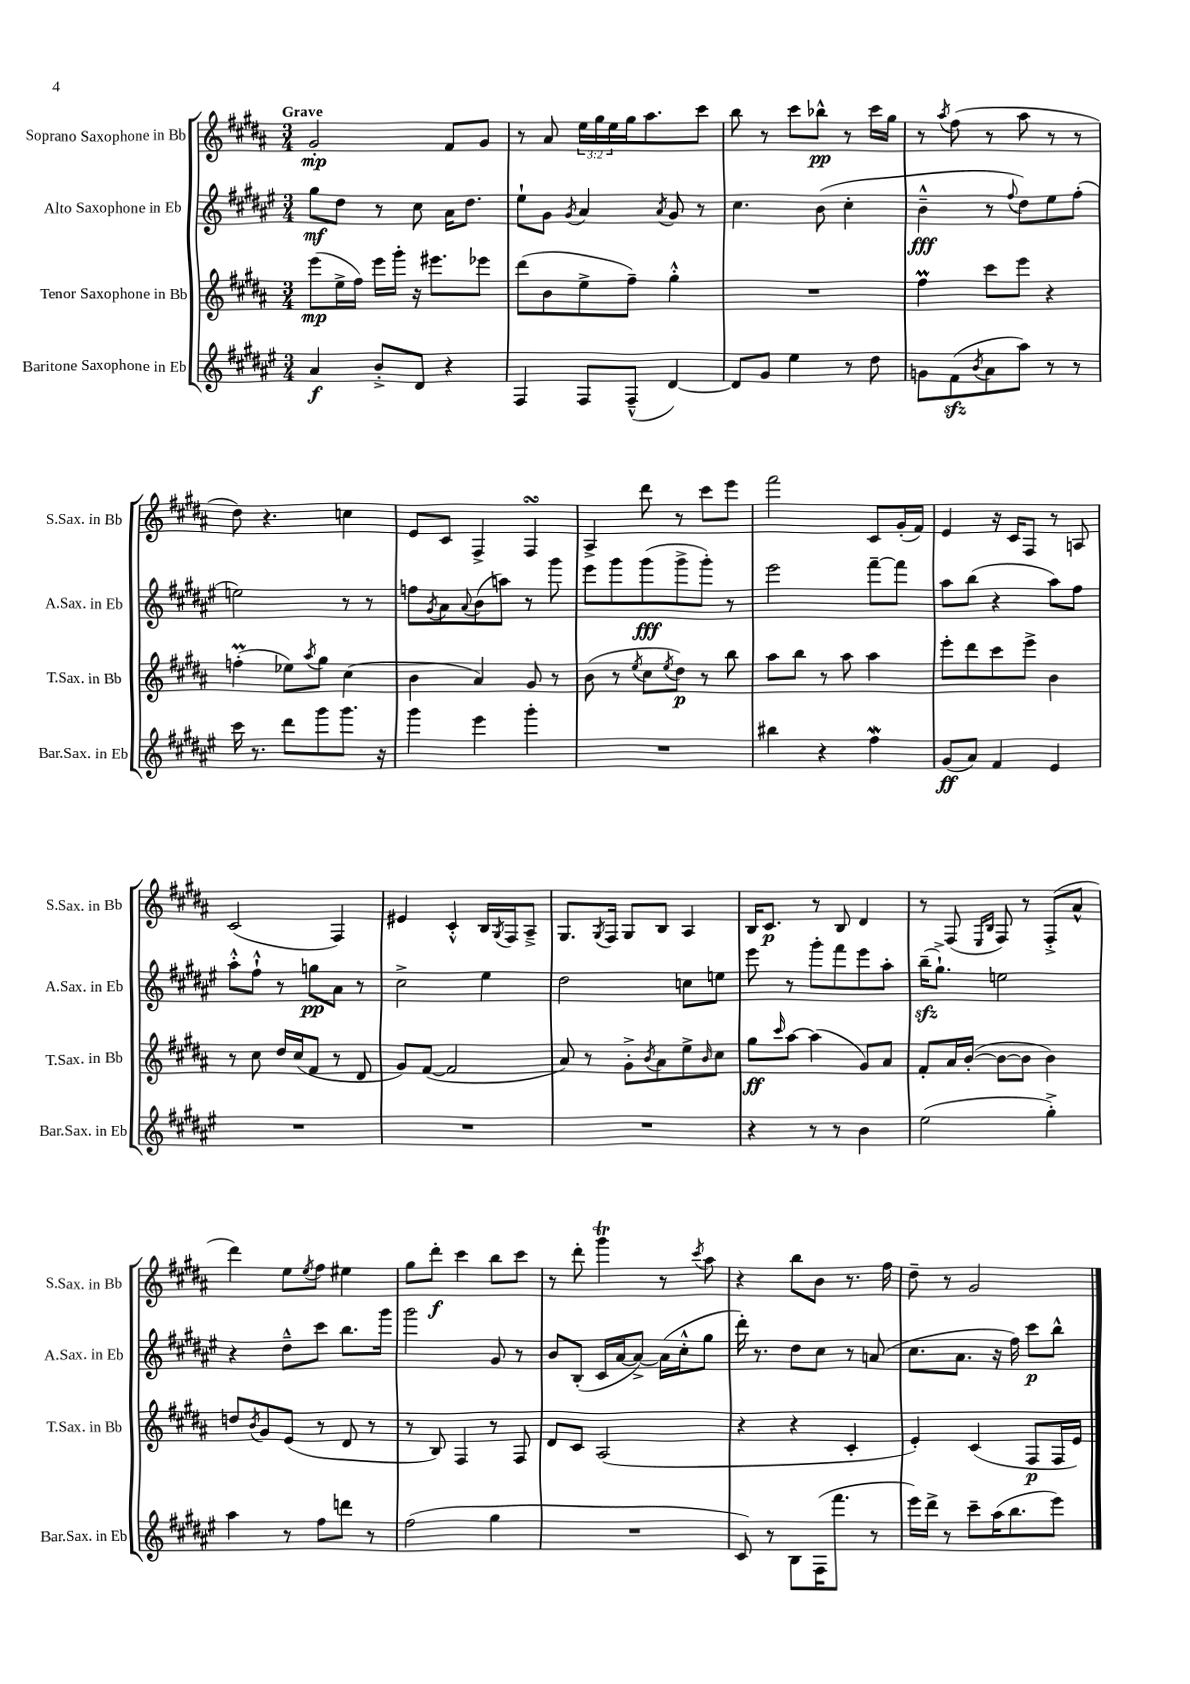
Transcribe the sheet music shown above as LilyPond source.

<<
\new StaffGroup <<
\new Staff = "s0" \with { instrumentName = "Soprano Saxophone in Bb" shortInstrumentName = "S.Sax. in Bb" } {
    \clef treble \key b \major \numericTimeSignature \time 3/4 \override Staff.TupletNumber.text = #tuplet-number::calc-fraction-text \tempo "Grave"
    gis'2-.\mp fis'8 gis'8 |
    r8 ais'8 \tuplet 3/2 { e''16 gis''16 e''16 } gis''16 ais''8. cis'''8 |
    b''8 r8 cis'''8 bes''8-^\pp r8 cis'''16 gis''16 |
    r8 \acciaccatura { ais''8 } fis''8( r8 ais''8 r8 r8 |
    dis''8) r4. c''4 |
    e'8 cis'8 fis4-> fis4\turn |
    ais4-> dis'''8 r8 cis'''8 e'''8 |
    fis'''2 cis'8 gis'16-.( fis'16) |
    e'4 r16 cis'16 fis8 r8 a8 |
    cis'2( fis4) |
    eis'4 cis'4-.-^ b16 \acciaccatura { gis8 } fis16 ais8---> |
    gis8. \acciaccatura { gis8 } fis16 gis8 b8 ais4 |
    b16 cis'8.\p r8 b8 dis'4 |
    r8 fis8( \grace { e16 b16 } fis8) r8 fis8-.->( ais'8-^ |
    dis'''4) e''8 \acciaccatura { e''8 } fis''8 eis''4 |
    gis''8 dis'''8-.\f cis'''4 b''8 cis'''8 |
    r8 dis'''8-. gis'''4\trill r8 \acciaccatura { cis'''8 } ais''8 |
    r4 b''8 b'8 r8. fis''16 |
    dis''8-- r8 gis'2 \bar "|." |
}
\new Staff = "s1" \with { instrumentName = "Alto Saxophone in Eb" shortInstrumentName = "A.Sax. in Eb" } {
    \clef treble \key fis \major \numericTimeSignature \time 3/4
    gis''8\mf dis''8 r8 cis''8 ais'16 dis''8. |
    eis''8-! gis'8 \acciaccatura { gis'8 } ais'4 \acciaccatura { ais'8 } gis'8 r8 |
    cis''4. b'8( cis''4-. |
    b'4---^\fff r8 \appoggiatura { fis''8 } dis''8) eis''8 fis''8-.( |
    e''2) r8 r8 |
    f''8 \acciaccatura { gis'8 } ais'8 \appoggiatura { ais'8 } b'8( a''8) r8 gis'''8 |
    eis'''8 gis'''8 gis'''8\fff( gis'''8-> gis'''8-.) r8 |
    eis'''2 fis'''8~-- fis'''8 |
    ais''8 b''8( r4 ais''8) fis''8 |
    ais''8-.-^ fis''8-!-^ r8 g''8\pp ais'8 r8 |
    cis''2-> eis''4 |
    dis''2 c''8 e''8 |
    eis'''8 r8 gis'''8-. fis'''8 eis'''8 ais''8-. |
    b''16--\sfz( gis''8.-!->) e''2 |
    r4 dis''8---^ cis'''8 b''8. gis'''16 |
    gis'''2 gis'8 r8 |
    b'8 b8-.( cis'16 ais'16~ ais'8~->) ais'16( cis''16-.-^ gis''8 |
    dis'''16-.) r8. dis''8 cis''8 r8 a'8( |
    cis''8. ais'8. r16 fis''16) cis'''8\p b''8-^ \bar "|." |
}
\new Staff = "s2" \with { instrumentName = "Tenor Saxophone in Bb" shortInstrumentName = "T.Sax. in Bb" } {
    \clef treble \key b \major \numericTimeSignature \time 3/4
    e'''8\mp( e''16-> fis''16) e'''16 gis'''16-. r16 eis'''8. ees'''8 |
    dis'''8( b'8 e''8-> fis''8--) gis''4-.-^ |
    R2. |
    fis''4\prall cis'''8 e'''8 r4 |
    f''4-.\prall( ees''8) \acciaccatura { ais''8 } gis''8 cis''4( |
    b'4 ais'4) gis'8 r8 |
    b'8( r8 \acciaccatura { e''8 } cis''8 \acciaccatura { e''8 } dis''8\p) r8 b''8 |
    ais''8 b''8 r8 ais''8 ais''4 |
    e'''8-. dis'''8 cis'''8 e'''8-> b'4 |
    r8 cis''8 dis''16 cis''16( fis'8 r8 dis'8 |
    gis'8) fis'8~( fis'2 |
    ais'8) r8 gis'8-.-> \acciaccatura { b'8 } ais'8 e''8-> \grace { b'16 } cis''8 |
    gis''8\ff \grace { cis'''16 } ais''8~ ais''4( gis'8) ais'8 |
    fis'8-. ais'16 b'16~-.( b'8~ b'8 b'4) |
    d''8 \acciaccatura { b'8 } gis'8 e'8( r8 dis'8 r8 |
    r8 b8) fis4 r8 fis8 |
    dis'8 cis'8 ais2( |
    r4 r4 cis'4-. |
    e'4-.) cis'4( fis8\p fis16 e'16) \bar "|." |
}
\new Staff = "s3" \with { instrumentName = "Baritone Saxophone in Eb" shortInstrumentName = "Bar.Sax. in Eb" } {
    \clef treble \key fis \major \numericTimeSignature \time 3/4
    ais'4\f b'8-.-> dis'8 r4 |
    fis4 fis8 fis8---^( dis'4~) |
    dis'8 gis'8 eis''4 r8 dis''8 |
    g'8 fis'8\sfz( \acciaccatura { b'8 } ais'8 ais''8) r8 r8 |
    cis'''16 r8. dis'''8 gis'''8 gis'''8. r16 |
    gis'''4 eis'''4 gis'''4-. |
    R2. |
    bis''4 r4 fis''4\mordent |
    gis'8\ff( ais'8) fis'4 eis'4 |
    R2. |
    R2. |
    R2. |
    r4 r8 r8 b'4 |
    eis''2( gis''4-.->) |
    ais''4 r8 fis''8 d'''8 r8 |
    fis''2( gis''4 |
    R2. |
    cis'8) r8 b8 fis16( fis'''8. r8 |
    eis'''16) dis'''16-> r8 cis'''8-- ais''16( b''8. eis'''8) \bar "|." |
}
>>
>>
\layout { \context { \Score \remove "Bar_number_engraver" } }
